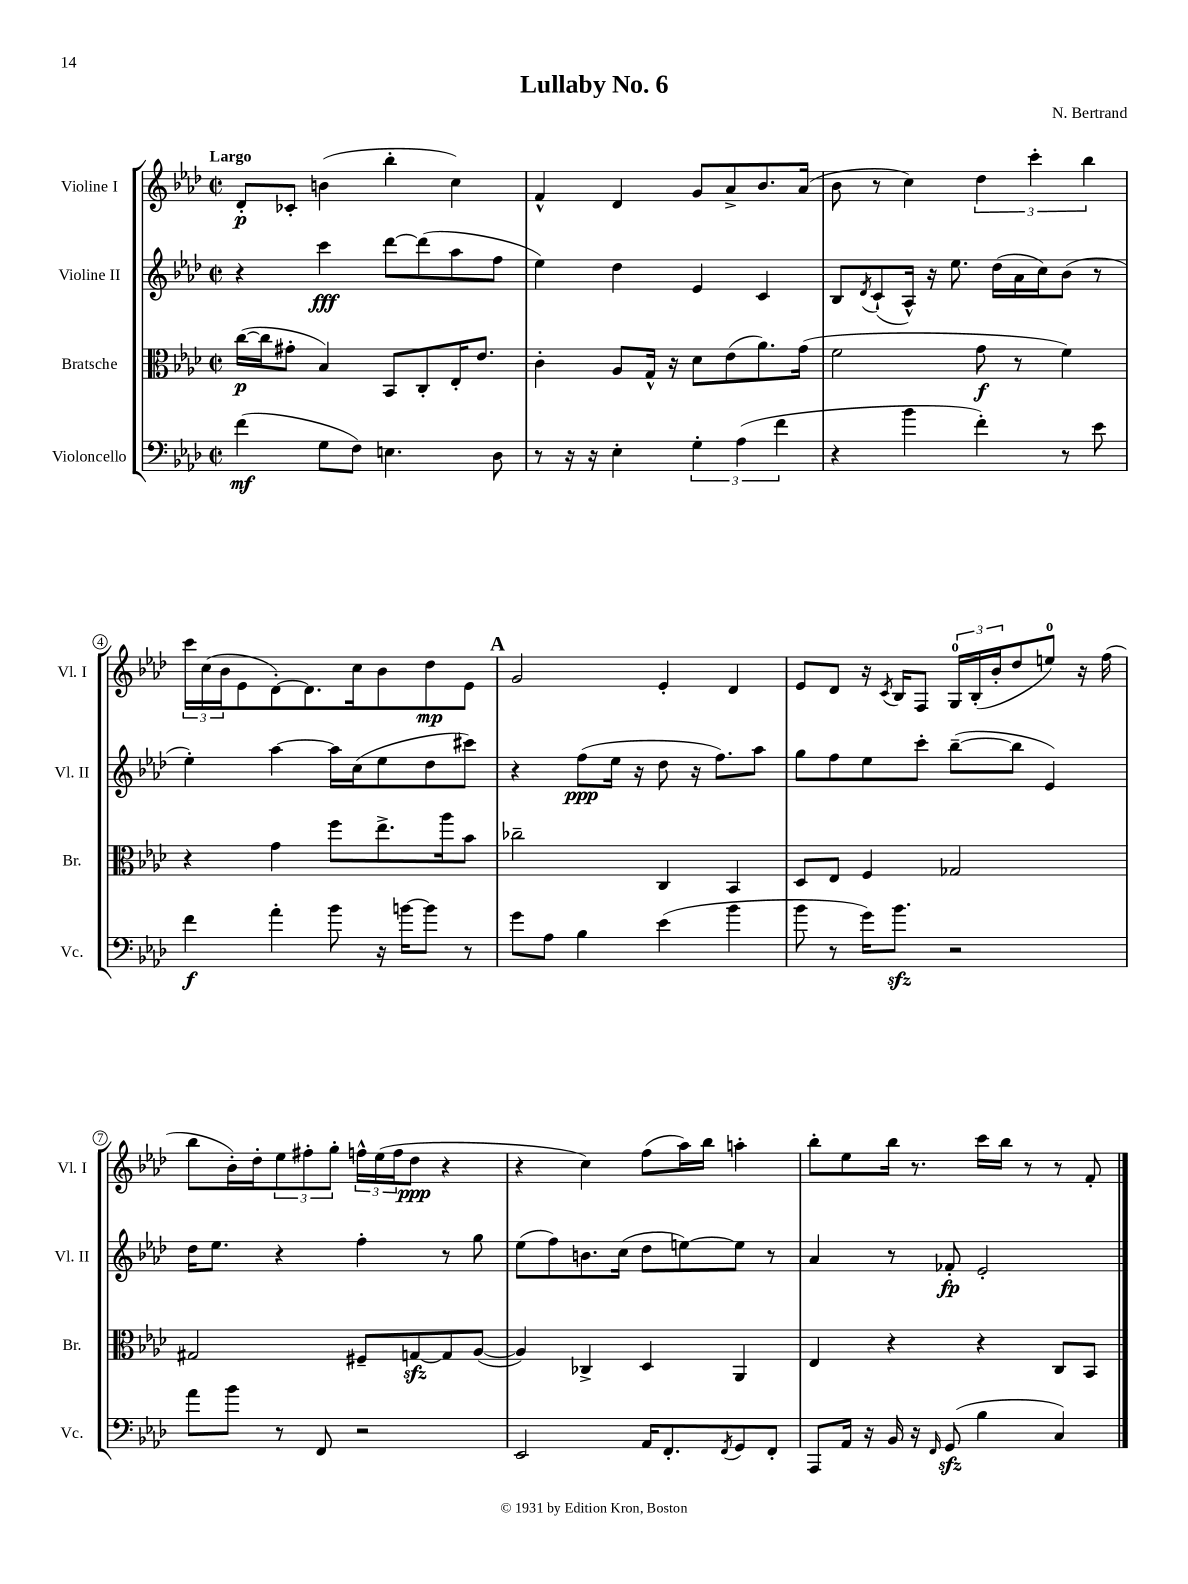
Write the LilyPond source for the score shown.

\header { title = "Lullaby No. 6" composer = "N. Bertrand" }
<<
\new StaffGroup <<
\new Staff = "s0" \with { instrumentName = "Violine I" shortInstrumentName = "Vl. I" } {
    \clef treble \key aes \major \defaultTimeSignature \time 2/2 \tempo "Largo"
    des'8-.\p ces'8-. b'4( bes''4-. c''4) |
    f'4-^ des'4 g'8 aes'8-> bes'8. aes'16( |
    bes'8 r8 c''4) \tuplet 3/2 { des''4 c'''4-. bes''4 } |
    \tuplet 3/2 { c'''16 c''16( bes'16 } ees'8 des'8~-.) des'8. c''16 bes'8 des''8\mp ees'8 |
    \mark \markup { \bold "A" } g'2 ees'4-. des'4 |
    ees'8 des'8 r16 \acciaccatura { c'8 } bes16 f8 \tuplet 3/2 { g16-0 bes16-.( bes'16-. } des''8 e''8-0) r16 f''16( |
    bes''8 bes'16-.) des''16-. \tuplet 3/2 { ees''8 fis''8-. g''8-. } \tuplet 3/2 { f''16-^ ees''16( f''16 } des''8\ppp r4 |
    r4 c''4) f''8( aes''16) bes''16 a''4-. |
    bes''8-. ees''8 bes''16 r8. c'''16 bes''16 r8 r8 f'8-. \bar "|." |
}
\new Staff = "s1" \with { instrumentName = "Violine II" shortInstrumentName = "Vl. II" } {
    \clef treble \key aes \major \defaultTimeSignature \time 2/2
    r4 c'''4\fff des'''8~ des'''8( aes''8 f''8 |
    ees''4) des''4 ees'4 c'4 |
    bes8 \acciaccatura { des'8 } c'8-!( aes16-^) r16 ees''8. des''16( aes'16 c''16) bes'8( r8 |
    ees''4-.) aes''4~ aes''16 c''16( ees''8 des''8 cis'''8) |
    \mark \markup { \bold "A" } r4 f''8\ppp( ees''16 r16 des''8 r16 f''8.) aes''8 |
    g''8 f''8 ees''8 c'''8-. bes''8~--( bes''8 ees'4) |
    des''16 ees''8. r4 f''4-. r8 g''8 |
    ees''8( f''8) b'8. c''16( des''8 e''8~) e''8 r8 |
    aes'4 r8 fes'8-.\fp ees'2-. \bar "|." |
}
\new Staff = "s2" \with { instrumentName = "Bratsche" shortInstrumentName = "Br." } {
    \clef alto \key aes \major \defaultTimeSignature \time 2/2
    c''16~\p( c''16 gis'8-. bes4) bes,8 c8-. ees16-. ees'8. |
    c'4-. aes8 g16-^ r16 des'8 ees'8( aes'8.) g'16( |
    f'2 g'8\f r8 f'4) |
    r4 g'4 f''8 ees''8.-> aes''16 bes'8 |
    \mark \markup { \bold "A" } ces''2-- c4 bes,4 |
    des8 ees8 f4 ges2 |
    gis2 fis8-- g8~\sfz g8 aes8~( |
    aes4) ces4-> des4 aes,4 |
    ees4 r4 r4 c8 bes,8 \bar "|." |
}
\new Staff = "s3" \with { instrumentName = "Violoncello" shortInstrumentName = "Vc." } {
    \clef bass \key aes \major \defaultTimeSignature \time 2/2
    f'4\mf( g8 f8) e4. des8 |
    r8 r16 r16 ees4-. \tuplet 3/2 { g4-. aes4( f'4 } |
    r4 bes'4 f'4-.) r8 ees'8 |
    f'4\f aes'4-. bes'8 r16 b'16~ b'8 r8 |
    \mark \markup { \bold "A" } g'8 aes8 bes4 ees'4( bes'4 |
    bes'8 r8 g'16) bes'8.\sfz r2 |
    aes'8 bes'8 r8 f,8 r2 |
    ees,2 aes,16 f,8.-. \acciaccatura { f,8 } g,8 f,8-. |
    aes,,8 aes,16 r16 bes,16 r16 \grace { f,16 } g,8\sfz( bes4 c4) \bar "|." |
}
>>
>>
\layout { \context { \Score \override BarNumber.stencil = #(make-stencil-circler 0.1 0.3 ly:text-interface::print) } }
